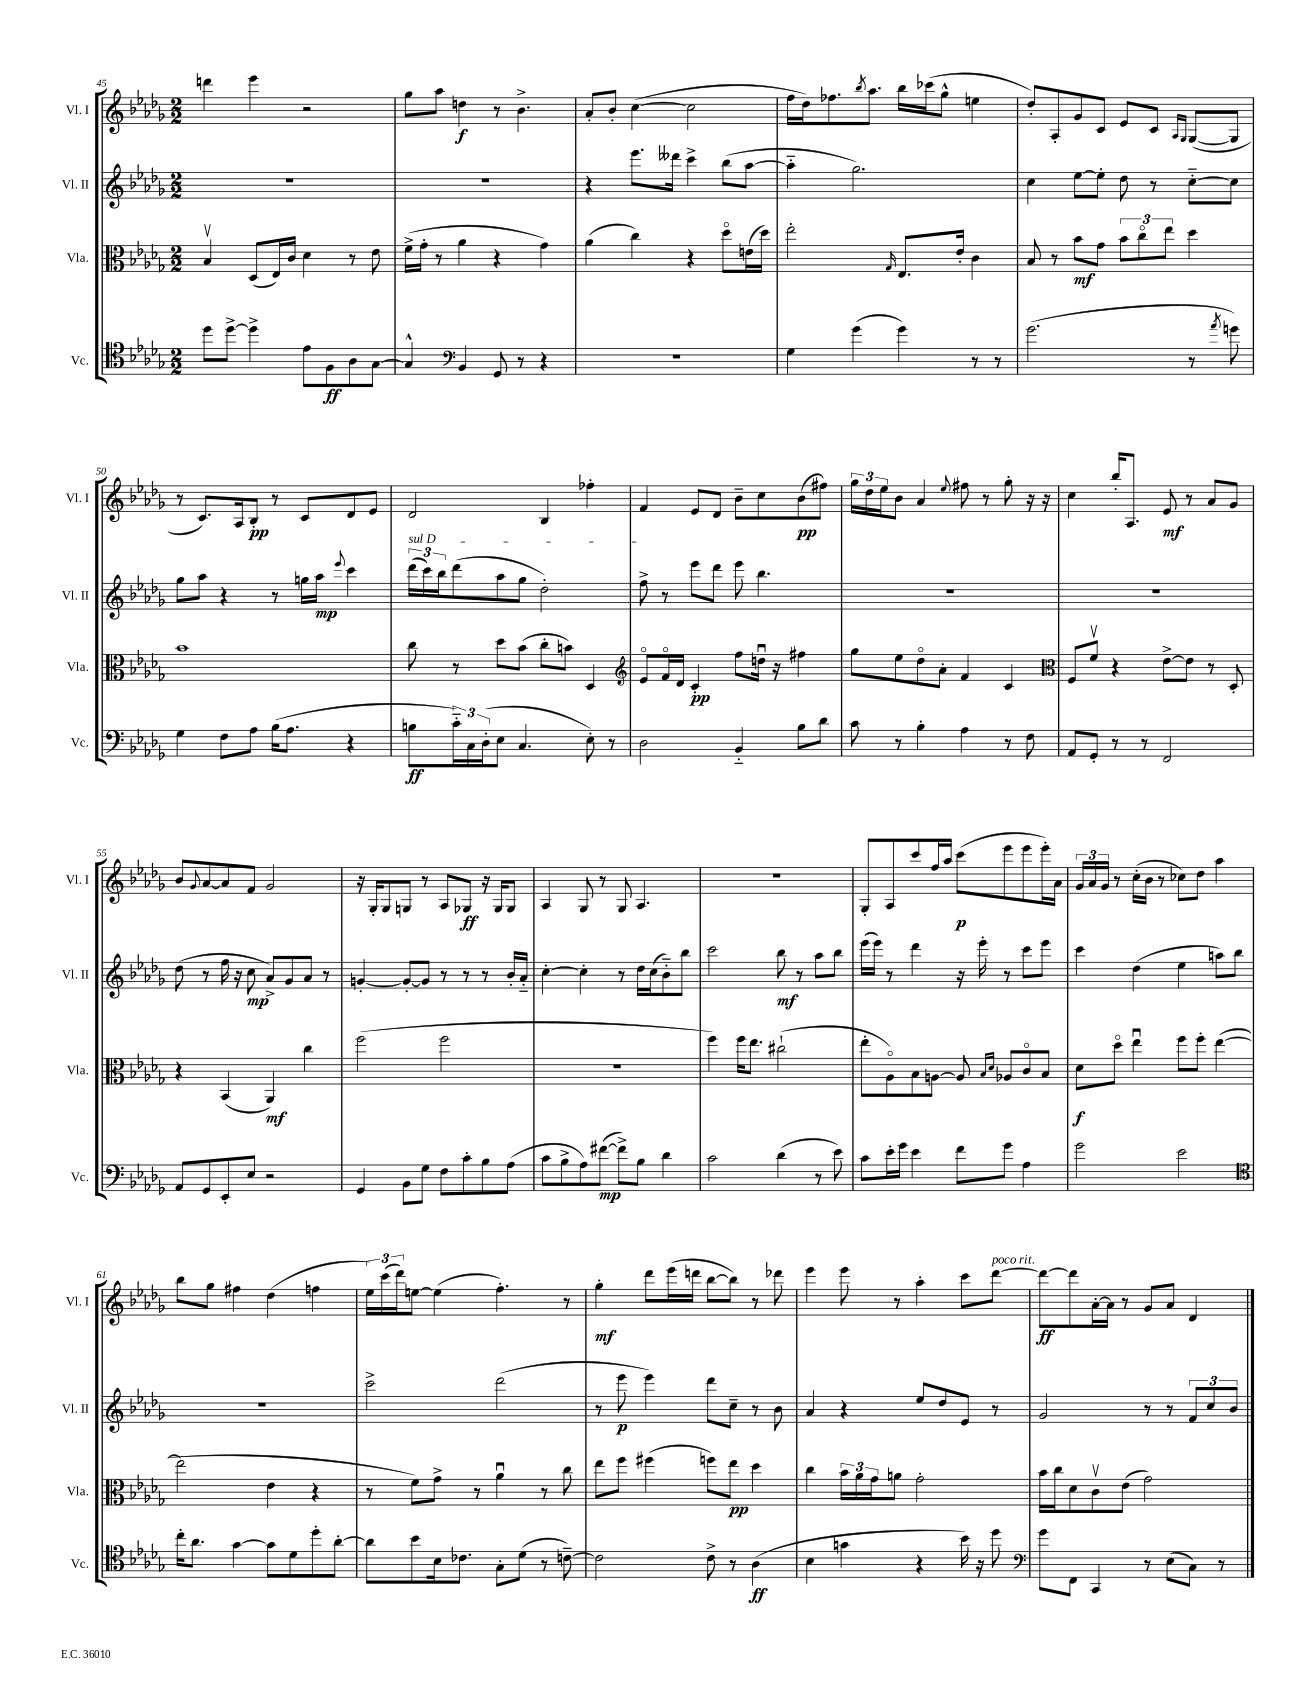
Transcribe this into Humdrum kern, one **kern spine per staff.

**kern	**dynam	**kern	**dynam	**kern	**dynam	**kern	**dynam
*part4	*part4	*part3	*part3	*part2	*part2	*part1	*part1
*staff4	*staff4	*staff3	*staff3	*staff2	*staff2	*staff1	*staff1
*I"Vc.	*	*I"Vla.	*	*I"Vl. II	*	*I"Vl. I	*
*I'Vc.	*	*I'Vla.	*	*I'Vl. II	*	*I'Vl. I	*
*clefC4	*	*clefC3	*	*clefG2	*	*clefG2	*
*k[b-e-a-d-g-]	*	*k[b-e-a-d-g-]	*	*k[b-e-a-d-g-]	*	*k[b-e-a-d-g-]	*
*M2/2	*	*M2/2	*	*M2/2	*	*M2/2	*
=45	=45	=45	=45	=45	=45	=45	=45
8dd-\L	.	4B-v/	.	1r	.	4dddn\	.
[8dd-^\J	.	.	.	.	.	.	.
4dd-^\]	.	(8D-/L	.	.	.	4eee-\	.
.	.	16E-/L)	.	.	.	.	.
.	.	16c/JJ	.	.	.	.	.
8e-\L	.	4d-\	.	.	.	2r	.
8F\	ff	.	.	.	.	.	.
8A-\	.	8r	.	.	.	.	.
[8G-\J	.	8e-\	.	.	.	.	.
=46	=46	=46	=46	=46	=46	=46	=46
4G-^^/]	.	(16f^\LL	.	1r	.	8gg-\L	.
.	.	16g-'\JJ	.	.	.	.	.
.	.	8r	.	.	.	8aa-\J	.
*clefF4	*	*	*	*	*	*	*
4BB-/	.	4a-\	.	.	.	4ddn\	f
8GG-/	.	4r	.	.	.	8r	.
8r	.	.	.	.	.	4.b-^\	.
4r	.	4g-\)	.	.	.	.	.
=47	=47	=47	=47	=47	=47	=47	=47
1r	.	(4a-\	.	4r	.	8a-'/L	.
.	.	.	.	.	.	8b-'/J	.
.	.	4cc\)	.	8.eee-\L	.	([4cc\	.
.	.	.	.	16ddd--X\Jk	.	.	.
.	.	4r	.	4ccc^\	.	2cc\]	.
.	.	8dd-\L	.	(8bb-\L	.	.	.
.	.	(16en\L	.	[8aa-\J	.	.	.
.	.	16dd-\JJ)	.	.	.	.	.
=48	=48	=48	=48	=48	=48	=48	=48
4G-\	.	2ee-'\	.	4aa-\]	.	16ff\LL	.
.	.	.	.	.	.	16dd-\J)	.
.	.	.	.	.	.	8.ff-X\	.
(4g-\	.	.	.	2.gg-\)	.	.	.
.	.	.	.	.	.	8qbb-/	.
.	.	.	.	.	.	8.aa-\J	.
.	.	16qqG-/	.	.	.	.	.
4g-\)	.	8.E-/L	.	.	.	16bb-\LL	.
.	.	.	.	.	.	(16ccc-X\J	.
.	.	.	.	.	.	8gg-^^\J	.
.	.	16e-'/Jk	.	.	.	.	.
8r	.	4c\	.	.	.	4een\	.
8r	.	.	.	.	.	.	.
=49	=49	=49	=49	=49	=49	=49	=49
(2.g-\	.	8B-/	.	4cc\	.	8dd-'/L)	.
.	.	8r	.	.	.	8A-'/	.
.	.	8b-\L	mf	[8ee-\L	.	8g-/	.
.	.	8g-\J	.	8ee-'\J]	.	8c/J	.
.	.	12b-\L	.	8dd-\	.	8e-/L	.
.	.	12cc\	.	.	.	.	.
.	.	.	.	8r	.	8c/J	.
.	.	12ee-\J	.	.	.	.	.
.	.	.	.	.	.	16qqA-/LL	.
.	.	.	.	.	.	16qqG-/JJ	.
8r	.	4dd-\	.	[8cc\L	.	([8G-/L	.
8qa-/	.	.	.	.	.	.	.
8gn\)	.	.	.	8cc\J]	.	8G-/J]	.
!!LO:LB:g=z
=50	=50	=50	=50	=50	=50	=50	=50
4G-\	.	1b-	.	8gg-\L	.	8r	.
.	.	.	.	8aa-\J	.	8.c/L)	.
8F\L	.	.	.	4r	.	.	.
.	.	.	.	.	.	16A-/k	.
8A-\J	.	.	.	.	.	8B-'/J	pp
(16B-\KL	.	.	.	8r	.	8r	.
8.A-\J	.	.	.	.	.	.	.
.	.	.	.	16ggn\LL	.	8c/L	.
.	.	.	.	16aa-\JJ	mp	.	.
.	.	.	.	8qqeee-/	.	.	.
4r	.	.	.	4ccc\	.	8d-/	.
.	.	.	.	.	.	8e-/J	.
=51	=51	=51	=51	=51	=51	=51	=51
!	!	!	!	!LO:TX:a:i:t=sul D	!	!	!
8Bn\L	ff	8cc\	.	(24ddd-\LL	.	2d-/	.
.	.	.	.	24ccc\)	.	.	.
.	.	.	.	24bb-\J	.	.	.
24c\L)	.	8r	.	(8ddd-\	.	.	.
24C\	.	.	.	.	.	.	.
(24D-'\J	.	.	.	.	.	.	.
8E-\J	.	8dd-\L	.	8aa-\	.	.	.
4.C/	.	(8b-\J	.	8gg-\J	.	.	.
.	.	8cc'\L	.	2dd-'\)	.	4B-/	.
.	.	8bn\J)	.	.	.	.	.
8E-'\)	.	4D-/	.	.	.	4ff-X'\	.
8r	.	.	.	.	.	.	.
=52	=52	=52	=52	=52	=52	=52	=52
*	*	*clefG2	*	*	*	*	*
2D-\	.	8e-/L	.	8ff^\	.	4f/	.
.	.	16f/L	.	8r	.	.	.
.	.	16d-/JJ	.	.	.	.	.
.	.	4c'/	pp	8eee-\L	.	8e-/L	.
.	.	.	.	8ddd-\J	.	8d-/J	.
4BB-/	.	8ff\L	.	8eee-\	.	8b-~\L	.
.	.	16ddnu\Jk	.	4.bb-\	.	8cc\	.
.	.	16r	.	.	.	.	.
8B-\L	.	4ff#X\	.	.	.	(8b-\	pp
8d-\J	.	.	.	.	.	8ff#X\J)	.
=53	=53	=53	=53	=53	=53	=53	=53
8c\	.	8gg-\L	.	1r	.	24gg-\LL	.
.	.	.	.	.	.	24dd-\	.
.	.	.	.	.	.	24ee-\J	.
8r	.	8ee-\	.	.	.	8b-\J	.
4B-'\	.	8dd-\	.	.	.	4a-/	.
.	.	8a-'\J	.	.	.	.	.
.	.	.	.	.	.	8qqee-/	.
4A-\	.	4f/	.	.	.	8ff#X\	.
.	.	.	.	.	.	8r	.
8r	.	4c/	.	.	.	8gg-'\	.
8F\	.	.	.	.	.	16r	.
.	.	.	.	.	.	16r	.
=54	=54	=54	=54	=54	=54	=54	=54
*	*	*clefC3	*	*	*	*	*
8AA-/L	.	8F/L	.	1r	.	4cc\	.
8GG-'/J	.	8fv/J	.	.	.	.	.
8r	.	4r	.	.	.	16bb-'/KL	.
.	.	.	.	.	.	8.A-/J	.
8r	.	.	.	.	.	.	.
2FF/	.	[8e-^\L	.	.	.	8e-/	mf
.	.	8e-\J]	.	.	.	8r	.
.	.	8r	.	.	.	8a-/L	.
.	.	8D-'/	.	.	.	8g-/J	.
!!LO:LB:g=z
=55	=55	=55	=55	=55	=55	=55	=55
8AA-/L	.	4r	.	(8dd-\	.	8b-/L	.
.	.	.	.	.	.	8qqg-/	.
8GG-/	.	.	.	8r	.	[8a-/	.
8EE-'/	.	(4BB-/	.	16ff\	.	8a-/]	.
.	.	.	.	16r	.	.	.
8E-/J	.	.	.	8cc\	mp	8f/J	.
2r	.	4AA-/)	mf	8a-^/L)	.	2g-/	.
.	.	.	.	8g-/	.	.	.
.	.	4cc\	.	8a-/J	.	.	.
.	.	.	.	8r	.	.	.
=56	=56	=56	=56	=56	=56	=56	=56
4GG-/	.	(2ff\	.	[4gn'/	.	16r	.
.	.	.	.	.	.	16G-'/KL	.
.	.	.	.	.	.	8G-/	.
8BB-\L	.	.	.	8g'/L_	.	8Gn/J	.
8G-\J	.	.	.	8g/J]	.	8r	.
8F\L	.	2ff\	.	8r	.	8A-/L	.
8c'\	.	.	.	8r	.	8G-X/J	ff
8B-\	.	.	.	8r	.	16r	.
.	.	.	.	.	.	16G-/KL	.
(8A-\J	.	.	.	16b-'/LL	.	8G-/J	.
.	.	.	.	16a-/JJ	.	.	.
=57	=57	=57	=57	=57	=57	=57	=57
8c\L	.	1r	.	[4cc'\	.	4A-/	.
8B-^\	.	.	.	.	.	.	.
8A-\)	.	.	.	4cc'\]	.	8G-/	.
([8f#X\J	mp	.	.	.	.	8r	.
8f#^\L])	.	.	.	8r	.	8G-/	.
8B-\J	.	.	.	16dd-\LL	.	4.A-/	.
.	.	.	.	(16cc\J	.	.	.
4d-\	.	.	.	8b-\)	.	.	.
.	.	.	.	8bb-\J	.	.	.
=58	=58	=58	=58	=58	=58	=58	=58
2c\	.	4ff\)	.	2ccc\	.	1r	.
.	.	16ff\KL	.	.	.	.	.
.	.	8.ee-\J	.	.	.	.	.
(4d-\	.	(2cc#X`\	.	8bb-\	mf	.	.
.	.	.	.	8r	.	.	.
8r	.	.	.	8aa-\L	.	.	.
8e-\)	.	.	.	8bb-\J	.	.	.
=59	=59	=59	=59	=59	=59	=59	=59
8c\L	.	8ee-'\L	.	(16eee-\LL	.	8G-'/L	.
.	.	.	.	16eee-\JJ)	.	.	.
16e-'\L	.	8A-\)	.	8r	.	8A-/	.
16g-\JJ	.	.	.	.	.	.	.
4e-\	.	8B-\	.	4ddd-\	.	8ccc/	.
.	.	[8An\J	.	.	.	16ff/L	.
.	.	.	.	.	.	16aa-/JJ	.
8f\L	.	8A/]	.	16r	.	(8ccc\L	p
.	.	.	.	16eee-'\	.	.	.
.	.	16qqB-/LL	.	.	.	.	.
.	.	16qqd-/JJ	.	.	.	.	.
8g-\J	.	8A-X/L	.	8r	.	8eee-\	.
4A-\	.	8c/	.	8ccc\L	.	8eee-\	.
.	.	8B-/J	.	8eee-\J	.	16eee-'\L)	.
.	.	.	.	.	.	16a-\JJ	.
=60	=60	=60	=60	=60	=60	=60	=60
2g-\	.	8d-\L	f	4ccc\	.	24g-/LL	.
.	.	.	.	.	.	24a-/	.
.	.	.	.	.	.	24g-/JJ	.
.	.	8dd-\J	.	.	.	8r	.
.	.	4ee-u\	.	(4dd-\	.	(16cc'\LL	.
.	.	.	.	.	.	16b-\JJ	.
.	.	.	.	.	.	8r	.
2e-\	.	8ff\L	.	4ee-\	.	8cc-X\L)	.
.	.	8ff'\J	.	.	.	8dd-\J	.
.	.	([4ee-\	.	8aan\L)	.	4aa-\	.
.	.	.	.	8bb-\J	.	.	.
!!LO:LB:g=z
=61	=61	=61	=61	=61	=61	=61	=61
*clefC4	*	*	*	*	*	*	*
16cc'\KL	.	2ee-\]	.	1r	.	8bb-\L	.
8.a-\J	.	.	.	.	.	.	.
.	.	.	.	.	.	8gg-\J	.
[4g-\	.	.	.	.	.	4ff#X\	.
8g-\L]	.	4e-\	.	.	.	(4dd-\	.
8d-\	.	.	.	.	.	.	.
8dd-'\	.	4r	.	.	.	4ffn\	.
[8a-'\J	.	.	.	.	.	.	.
=62	=62	=62	=62	=62	=62	=62	=62
8a-\L]	.	8r	.	2ccc^\	.	24ee-\LL)	.
.	.	.	.	.	.	(24ccc\	.
.	.	.	.	.	.	24ddd-\J)	.
8b-\	.	8f\L)	.	.	.	[8een\J	.
16B-\k	.	8g-^\J	.	.	.	(4ee\]	.
8.c-X\J	.	.	.	.	.	.	.
.	.	8r	.	.	.	.	.
8G-'\L	.	4a-u\	.	(2ddd-\	.	4.ff'\)	.
(8d-\J	.	.	.	.	.	.	.
8r	.	8r	.	.	.	.	.
[8cn~\)	.	8cc\	.	.	.	8r	.
=63	=63	=63	=63	=63	=63	=63	=63
2c\]	.	8ee-\L	.	8r	.	4gg-'\	mf
.	.	8ff\J	.	8eee-\	p	.	.
.	.	(4ff#X\	.	4eee-\)	.	8ddd-\L	.
.	.	.	.	.	.	(16eee-\L	.
.	.	.	.	.	.	16dddn\JJ	.
8c^\	.	8ffn\L)	.	8ddd-\L	.	[8bb-\L	.
8r	.	8ee-\J	pp	8cc~\J	.	8bb-\J])	.
(4A-\	ff	4dd-\	.	8r	.	8r	.
.	.	.	.	8b-\	.	8ddd-X\	.
=64	=64	=64	=64	=64	=64	=64	=64
4B-\	.	4cc\	.	4a-/	.	4eee-\	.
4gn\	.	24b-\LL	.	4r	.	8eee-\	.
.	.	24a-\	.	.	.	.	.
.	.	24g-\J	.	.	.	.	.
.	.	8an\J	.	.	.	8r	.
4r	.	2g-'\	.	8ee-/L	.	4aa-'\	.
.	.	.	.	8dd-/	.	.	.
16b-\)	.	.	.	8e-/J	.	8ccc\L	.
16r	.	.	.	.	.	.	.
!	!	!	!	!	!	!LO:TX:a:i:t=poco rit.	!
8dd-\	.	.	.	8r	.	[8ddd-\J	.
=65	=65	=65	=65	=65	=65	=65	=65
*clefF4	*	*	*	*	*	*	*
8g-\L	.	16b-\LL	.	2g-/	.	8ddd-\L_	ff
.	.	16cc\J	.	.	.	.	.
8FF\J	.	8d-\	.	.	.	8ddd-\]	.
4CC/	.	8cv\	.	.	.	[16a-'\L	.
.	.	.	.	.	.	16a-\JJ]	.
.	.	(8e-\J	.	.	.	8r	.
8r	.	2g-\)	.	8r	.	8g-/L	.
(8E-\L	.	.	.	8r	.	8a-/J	.
8C\J)	.	.	.	12f/L	.	4d-/	.
.	.	.	.	12cc/	.	.	.
8r	.	.	.	.	.	.	.
.	.	.	.	12b-/J	.	.	.
==	==	==	==	==	==	==	==
*-	*-	*-	*-	*-	*-	*-	*-
